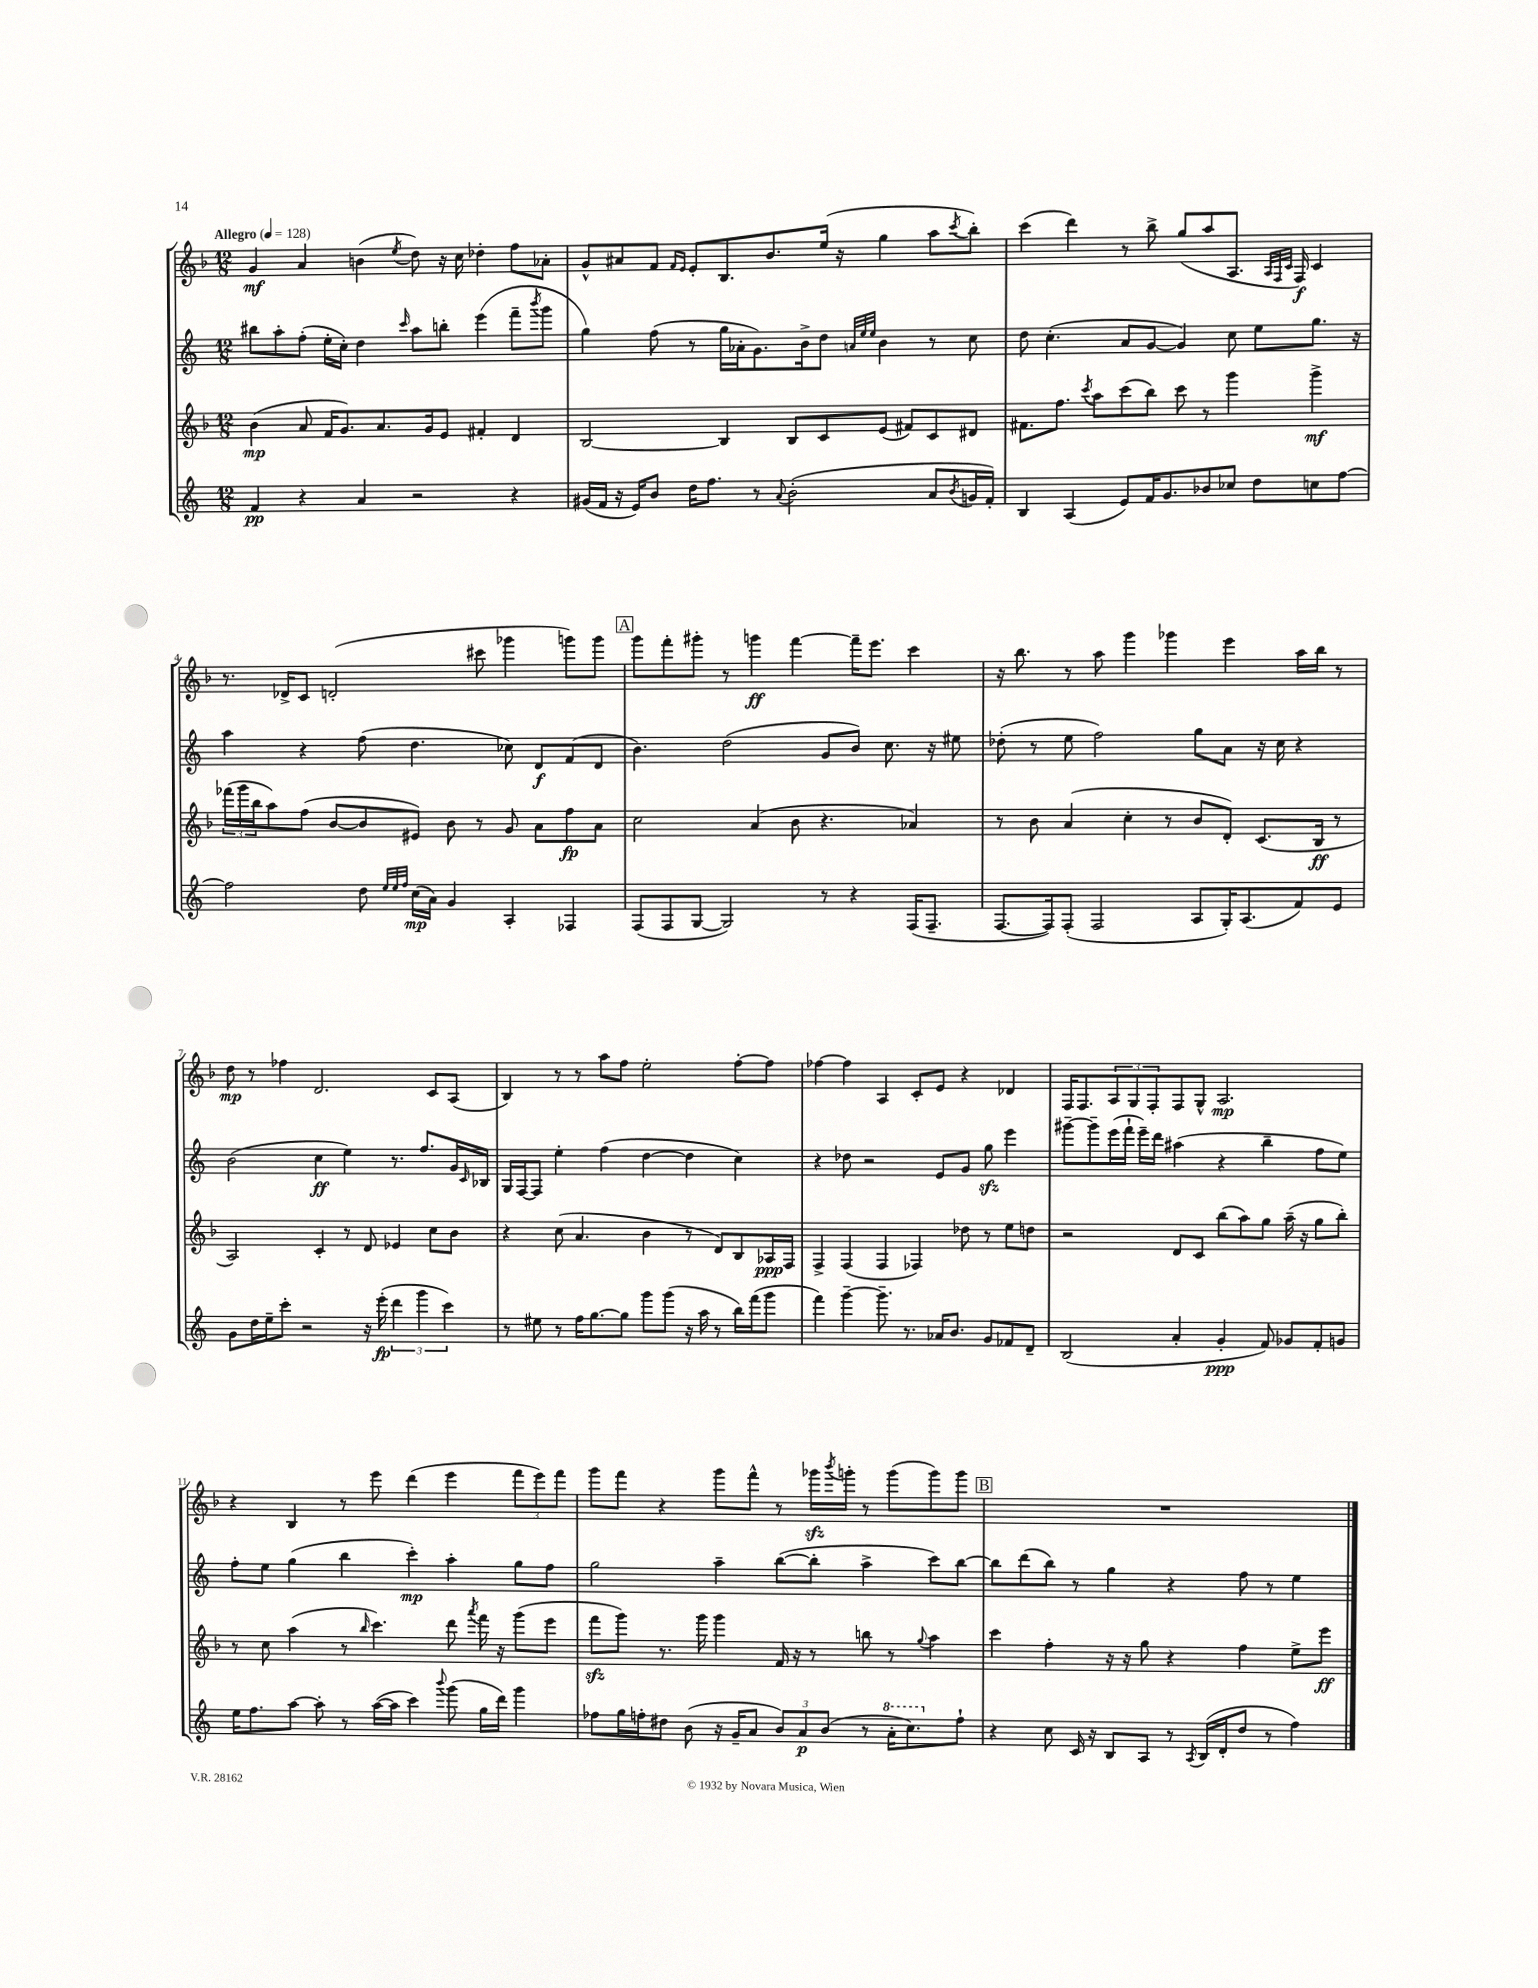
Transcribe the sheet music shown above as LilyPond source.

<<
\new StaffGroup <<
\new Staff = "s0" {
    \clef treble \key f \major \numericTimeSignature \time 12/8 \tempo "Allegro" 4 = 128
    g'4\mf a'4 b'4( \acciaccatura { e''8 } d''8) r16 c''16 des''4-. f''8 aes'8-. |
    g'8-^ ais'8 f'8 \grace { f'16 e'16 } e'8-. bes8. bes'8. e''16( r16 g''4 a''8 \acciaccatura { c'''8 } bes''8-.) |
    c'''4( d'''4) r8 bes''8-> g''8( a''8 a8. \grace { a32 f32 c'32 } f16\f) c'4 |
    r8. des'16-> c'8 d'2-.( cis'''8 ges'''4 g'''8) g'''8 |
    \mark \markup { \box "A" } g'''8 f'''8-. gis'''8-. r8 g'''4\ff f'''4~ f'''16-- e'''8. c'''4 |
    r16 bes''8. r8 a''8 g'''4 ges'''4 e'''4 a''16 bes''16 r8 |
    d''8\mp r8 fes''4 d'2. c'8 a8( |
    bes4) r8 r8 a''8 f''8 e''2-. f''8~-. f''8 |
    fes''4~ fes''4 a4 c'8-. e'8 r4 des'4 |
    f16 f8. \tuplet 3/2 { a8 g8 f8-. } f8 g8-^ a2.\mp |
    r4 bes4 r8 e'''8 d'''4( e'''4 \tuplet 3/2 { f'''8 e'''8) f'''8 } |
    g'''8 f'''8 r4 g'''8 f'''8-^ r8 ges'''16\sfz \acciaccatura { bes'''8 } g'''16-. r8 g'''8( g'''8) g'''8 |
    \mark \markup { \box "B" } R1. \bar "|." |
}
\new Staff = "s1" {
    \clef treble \key c \major \numericTimeSignature \time 12/8
    bis''8 a''8-. f''8-.( e''16-. c''16-.) d''4 \grace { c'''16 } a''8 b''8-. e'''4( f'''8-- \acciaccatura { b'''8 } g'''8 |
    g''4) f''8( r8 g''16 aes'16-. g'8.) b'16-> d''8 \grace { a'32 e''32 e''32 } b'4 r8 c''8 |
    d''8 c''4.-.( a'8 g'8~ g'4) c''8 e''8 g''8. r16 |
    a''4 r4 f''8( d''4. ces''8) d'8\f f'8( d'8 |
    \mark \markup { \box "A" } b'4.) d''2( g'8 b'8) c''8. r16 eis''8 |
    des''8-.( r8 e''8 f''2) g''8 a'8 r16 c''16 r4 |
    b'2( c''4\ff e''4) r8. f''8. g'16 \grace { c'16 } bes16 |
    g16 f16~ f8 e''4-. f''4( d''4~ d''4 c''4) |
    r4 des''8 r2 e'8 g'8 g''8\sfz e'''4 |
    gis'''8~-- gis'''8-- e'''16( f'''16-! e'''16--) d'''16 ais''4( r4 b''4-- f''8 e''8) |
    f''8-. e''8 g''4( b''4 c'''4-.\mp) a''4-. g''8 f''8 |
    g''2 a''4-- b''8~( b''8-. a''4-> c'''8) b''8~ |
    \mark \markup { \box "B" } b''8 d'''8( b''8) r8 g''4 r4 f''8 r8 e''4 \bar "|." |
}
\new Staff = "s2" {
    \clef treble \key f \major \numericTimeSignature \time 12/8
    bes'4\mp( a'8 f'16 g'8.) a'8. g'16 e'8 fis'4-. d'4 |
    bes2~ bes4 bes8 c'8 e'8( fis'8) c'8 dis'8 |
    fis'8. f''8. \acciaccatura { c'''8 } a''8 c'''8( bes''8) c'''8 r8 g'''4 g'''4->\mf |
    \tuplet 3/2 { fes'''16( g'''16 bes''16 } a''8) f''8( bes'8~ bes'8 eis'8) bes'8 r8 g'8 a'8 f''8\fp a'8 |
    \mark \markup { \box "A" } c''2 a'4( bes'8 r4. aes'4) |
    r8 bes'8 a'4( c''4-. r8 bes'8 d'8-.) c'8.( bes16\ff r8 |
    a2) c'4-. r8 d'8 ees'4 c''8 bes'8 |
    r4 c''8( a'4. bes'4 r8 d'8) bes8 aes16\ppp f16 |
    f4-> f4( f4 fes4) des''8 r8 e''8 d''8 |
    r2 d'8 c'8 bes''8( a''8) g''8 a''16--( r16 g''8 bes''8-.) |
    r8 c''8 a''4( r8 \grace { bes''16 } c'''4.) d'''8 \acciaccatura { a'''8 } f'''16 r16 g'''8( e'''8 |
    f'''8\sfz g'''8) r8. g'''16 g'''4 f'16 r16 r8 b''8 r8 \appoggiatura { g''8 } a''4 |
    \mark \markup { \box "B" } c'''4 f''4-. r16 r16 g''8 r4 f''4 e''8-> e'''8\ff \bar "|." |
}
\new Staff = "s3" {
    \clef treble \key c \major \numericTimeSignature \time 12/8
    f'4\pp r4 a'4 r2 r4 |
    gis'16( f'16 r16 e'16) b'8 d''16 f''8. r8 \appoggiatura { a'8 } b'2-.( a'8 \acciaccatura { b'8 } g'16 f'16-.) |
    b4 a4( e'8) f'16 g'8. bes'8 ces''8 d''8 c''8 f''8~ |
    f''2 d''8 \grace { e''32 e''32 f''32 } c''16\mp( a'16) g'4 a4-. fes4 |
    \mark \markup { \box "A" } f8( f8 g8~ g2) r8 r4 f16( f8.-- |
    f8.~ f16) f8-.( f2 a8 g16-.) a8.( f'8) e'8 |
    g'8 d''16 e''16-- c'''8-. r2 r16 e'''16-.\fp( \tuplet 3/2 { d'''4 g'''4 c'''4) } |
    r8 eis''8 r8 f''16 g''8.~ g''8 g'''8 g'''8( r16 a''16 r8 b''16) f'''16( g'''8 |
    f'''4) g'''4~-- g'''8.-- r8. aes'16 b'8. g'8 fes'8 d'8-- |
    b2( a'4-. g'4-.\ppp f'8) ges'8 f'8-. g'8 |
    e''16 f''8. a''8~ a''8-. r8 a''16~( a''16 c'''4) \appoggiatura { b'''8 } g'''8( g''16 d'''16) g'''4 |
    fes''8 g''16 f''16-. dis''8 b'8( r16 g'16-- a'8 \tuplet 3/2 { b'8) a'8\p b'8( } r8 \ottava #1 a''16-. c'''8.) \ottava #0 f''8-! |
    \mark \markup { \box "B" } r4 c''8 c'16 r16 b8 a8 r8 \acciaccatura { a8 } b16( d'16-. d''8 r8 f''4) \bar "|." |
}
>>
>>
